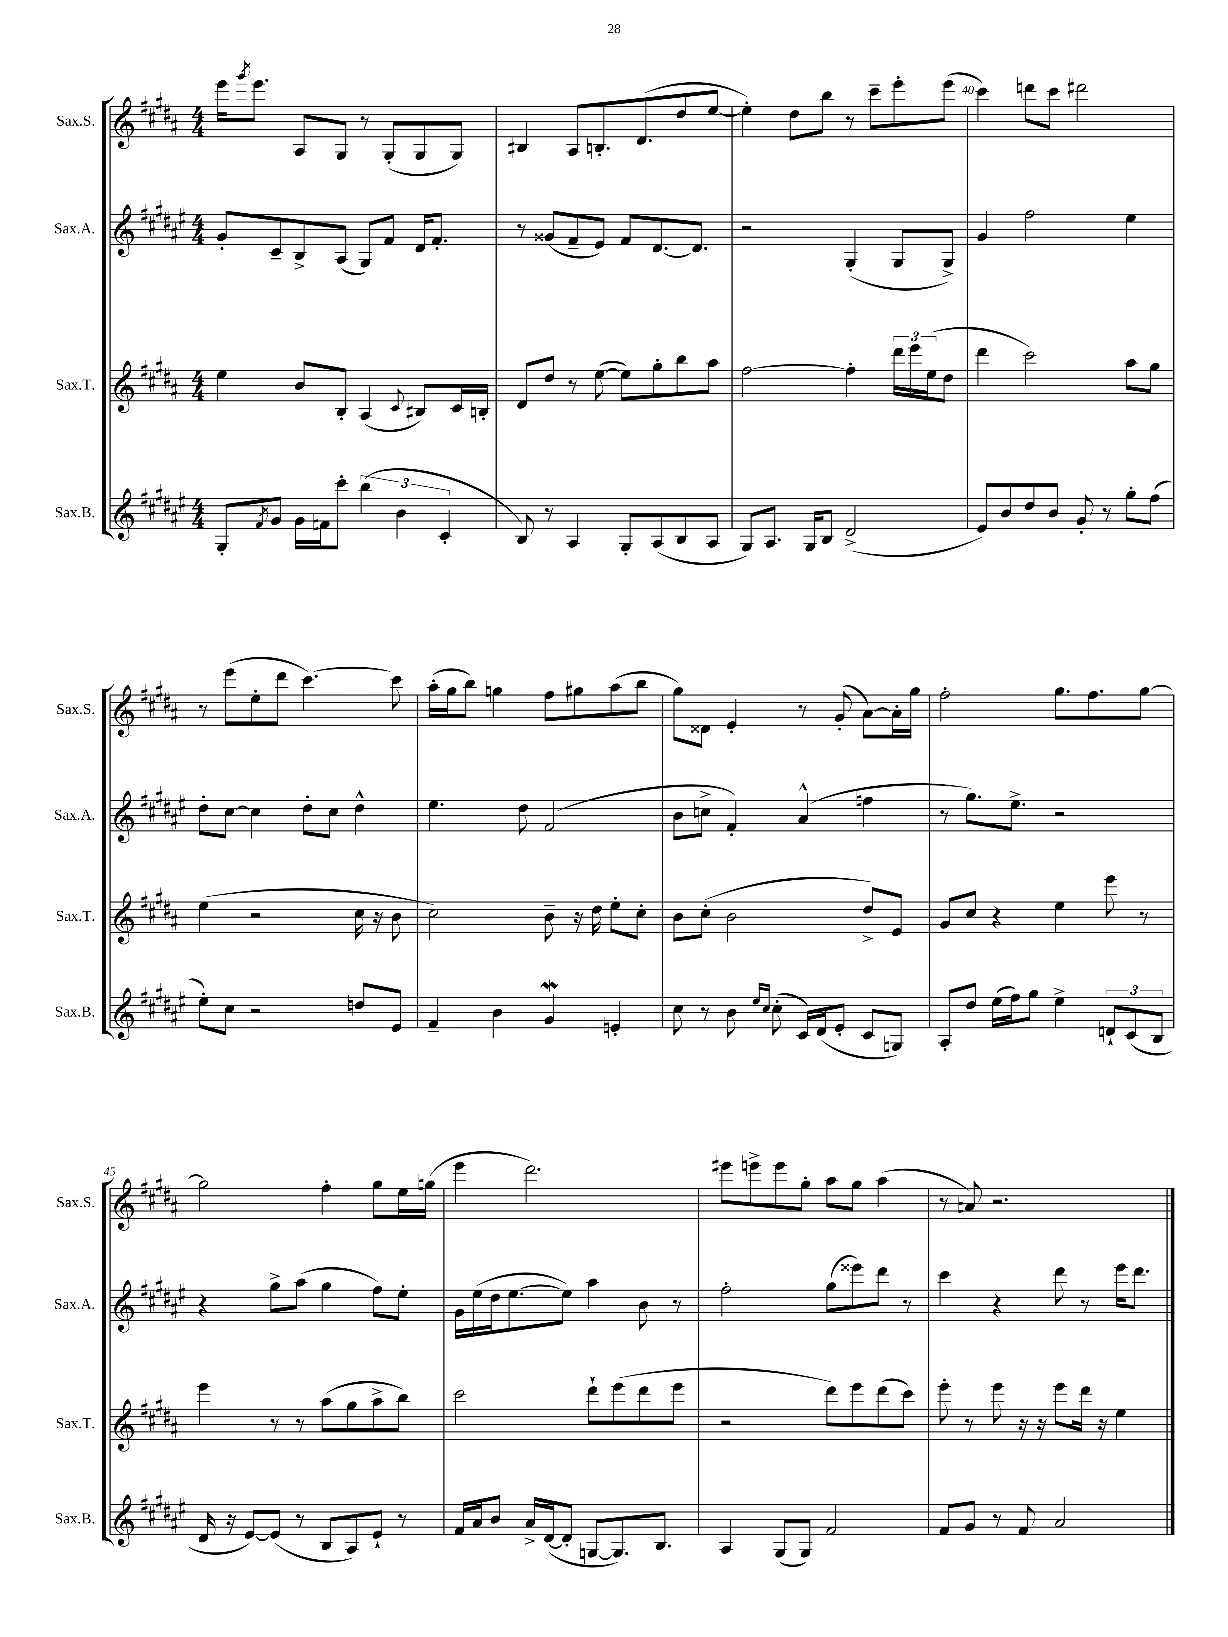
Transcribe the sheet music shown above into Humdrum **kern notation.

**kern	**kern	**kern	**kern
*staff4	*staff3	*staff2	*staff1
*clefG2	*clefG2	*clefG2	*clefG2
*k[f#c#g#d#a#e#]	*k[f#c#g#d#a#]	*k[f#c#g#d#a#e#]	*k[f#c#g#d#a#]
*M4/4	*M4/4	*M4/4	*M4/4
8G#'	4ee	8g#'	16eee
.	.	.	8qggg#
.	.	.	8.eee
8qf#	.	.	.
8g#	.	8c#~	.
16g#	8b	8B^	8A#
16f	.	.	.
8ccc#'	8B'	(8A#	8G#
(6bb	(4A#	8G#)	8r
.	.	8f#	(8G#'
6b	.	.	.
.	8qqc#	.	.
.	8B#)	16d#	8G#
.	.	8.f#'	.
6c#'	.	.	.
.	16c#	.	8G#)
.	16B'	.	.
=	=	=	=
8B)	8d#	8r	4B#
8r	8dd#	(8g##	.
4A#	8r	8f#~	8A#
.	([8ee	8e#)	8.B'
8G#'	8ee])	8f#	.
.	.	.	(8.d#
(8A#	8gg#'	[8.d#	.
8B	8bb	.	8dd#
.	.	8.d#]	.
8A#	8aa#	.	[8ee
=	=	=	=
8G#)	[2ff#	2r	4ee'])
8.A#	.	.	.
.	.	.	8dd#
16G#	.	.	.
8B	.	.	8bb
(2d#^	4ff#']	(4G#'	8r
.	.	.	8ccc#~
.	24ddd#	8G#	8eee'
.	24eee	.	.
.	(24ee	.	.
.	8dd#	8G#^)	(8eee
=	=	=	=
8e#)	4ddd#	4g#	4ccc#)
8b	.	.	.
8dd#	2ccc#)	2ff#	8ddd
8b	.	.	8ccc#
8g#'	.	.	2ddd#
8r	.	.	.
8gg#'	8aa#	4ee#	.
(8ff#	8gg#	.	.
=	=	=	=
8ee#')	(4ee	8dd#'	8r
8cc#	.	[8cc#	(8eee
2r	2r	4cc#]	8ee'
.	.	.	8ddd#
.	.	8dd#'	[4.ccc#)
.	.	8cc#	.
8dd	16cc#	4dd#^^	.
.	16r	.	.
8e#	8b	.	8ccc#]
=	=	=	=
4f#~	2cc#)	4.ee#	(16aa#'
.	.	.	16gg#
.	.	.	8bb)
4b	.	.	4gg
.	.	8dd#	.
4g#	8b~	(2f#	8ff#
.	16r	.	8gg#
.	16dd#	.	.
4e'	8ee'	.	(8aa#
.	8cc#'	.	8bb
=	=	=	=
8cc#	8b	8b	8gg#)
8r	(8cc#'	8cc^	8d##
8b	2b	4f#')	4e'
16qqee#	.	.	.
16qqcc#	.	.	.
(8cc#'	.	.	.
16c#)	.	(4a#^^	8r
(16d#	.	.	.
8e#'	.	.	(8g#'
8c#	8dd#^)	4ff	[8a#)
8G)	8e	.	16a#']
.	.	.	16gg#
=	=	=	=
8A#'	8g#	8r	2ff#'
8dd#	8cc#	8.gg#)	.
(16ee#	4r	.	.
16ff#)	.	8.ee#^	.
8gg#	.	.	.
4ee#^	4ee	2r	8.gg#
.	.	.	8.ff#
12d`	8eee	.	.
(12c#	.	.	.
.	8r	.	[8gg#
12B	.	.	.
=	=	=	=
16d#	4eee	4r	2gg#]
16r	.	.	.
[8e#)	.	.	.
(8e#]	8r	8gg#^	.
8r	8r	(8aa#	.
8B	(8aa#	4gg#	4ff#'
8A#)	8gg#	.	.
8e#`	8aa#^	8ff#)	8gg#
8r	8bb)	8ee#'	16ee
.	.	.	(16gg
=	=	=	=
16f#	2ccc#	16g#	4eee
16a#	.	(16ee#	.
8b	.	16dd#	.
.	.	[8.ee#	.
16a#^	.	.	2.ddd#)
([16d#	.	.	.
8d#']	.	8ee#])	.
[8G	8ddd#`	4aa#	.
8.G])	(8eee	.	.
.	8ddd#	8b	.
8.B	.	.	.
.	8eee	8r	.
=	=	=	=
4A#	2r	2ff#'	8eee#
.	.	.	8eee^
(8G#	.	.	8eee
8G#)	.	.	8gg#'
2f#	8ddd#)	(8gg#	8aa#
.	8eee	8eee##)	8gg#
.	(8ddd#	8ddd#	(4aa#
.	8ccc#)	8r	.
=	=	=	=
8f#	8eee'	4ccc#	8r
8g#	8r	.	8a)
8r	8eee	4r	2.r
8f#	16r	.	.
.	16r	.	.
2a#	8eee	8ddd#	.
.	16ddd#	8r	.
.	16r	.	.
.	4ee	16eee#	.
.	.	8.ddd#	.
==	==	==	==
*-	*-	*-	*-
